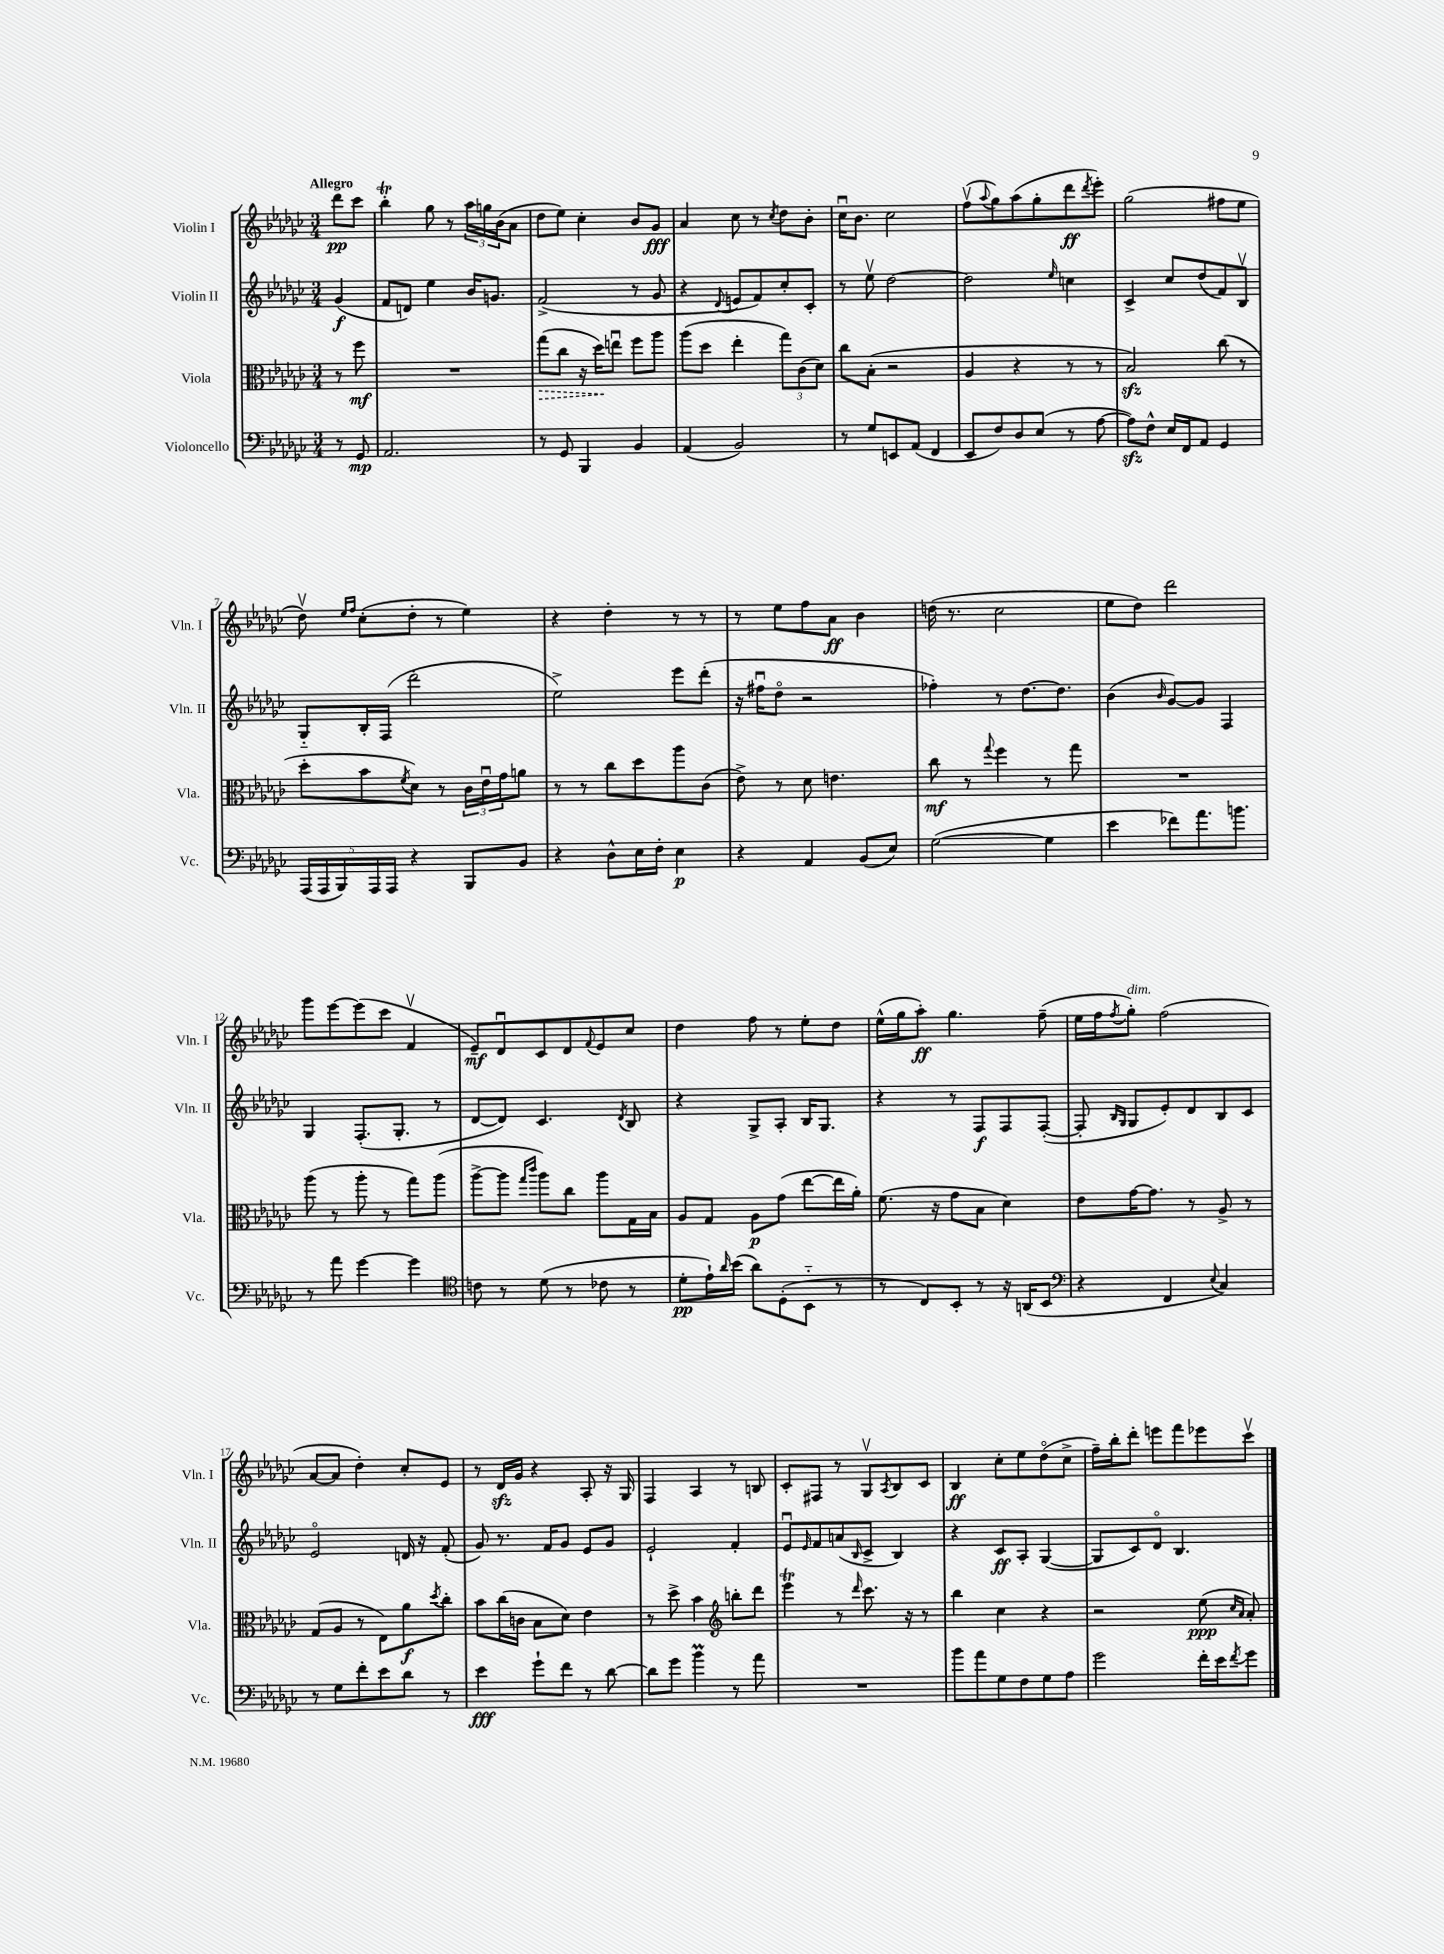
<<
\new StaffGroup <<
\new Staff = "s0" \with { instrumentName = "Violin I" shortInstrumentName = "Vln. I" } {
    \clef treble \key ges \major \numericTimeSignature \time 3/4 \partial 4 \tempo "Allegro"
    des'''8\pp ces'''8 |
    bes''4-.\trill ges''8 r8 \tuplet 3/2 { aes''16 g''16 bes'16( } aes'8 |
    des''8 ees''8) ces''4-. bes'8 ges'8\fff |
    aes'4 ces''8 r8 \acciaccatura { ces''8 } des''8 bes'8-. |
    ces''16\downbow bes'8. ces''2 |
    f''8\upbow( \appoggiatura { aes''8 } ges''8) aes''8( ges''8-. des'''8\ff \acciaccatura { des'''8 } ees'''8-.) |
    ges''2( fis''8 ees''8 |
    des''8\upbow) \grace { ees''16 f''16 } ces''8-.( des''8-. r8 ees''4) |
    r4 des''4-. r8 r8 |
    r8 ees''8 f''8 aes'8\ff bes'4 |
    d''16( r8. ces''2 |
    ees''8 des''8) des'''2 |
    ges'''8 ees'''8~ ees'''8( ces'''8 f'4\upbow |
    ees'8--\mf) des'8\downbow ces'8 des'8 \appoggiatura { f'8 } ees'8 ces''8 |
    des''4 f''8 r8 ees''8-. des''8 |
    ees''16-^( ges''16 aes''8-.\ff) ges''4. f''8--( |
    ees''16 f''16 \acciaccatura { f''8 } ges''8-.^\markup { \italic "dim." }) f''2( |
    aes'8~ aes'8 des''4-.) ces''8-. ees'8 |
    r8 des'16\sfz ges'16 r4 aes8-. r16 ges16 |
    f4 aes4 r8 b8 |
    ces'8-. fis8 r8 ges8\upbow \acciaccatura { aes8 } bes8 ces'8 |
    bes4\ff ces''8-. ees''8 des''8\flageolet( ces''8-> |
    f''16--) bes''16-. des'''8-. e'''8 f'''8 ees'''8 ces'''8\upbow \bar "|." |
}
\new Staff = "s1" \with { instrumentName = "Violin II" shortInstrumentName = "Vln. II" } {
    \clef treble \key ges \major \numericTimeSignature \time 3/4 \partial 4
    ges'4\f( |
    f'8 d'8) ees''4 bes'16 g'8. |
    f'2->( r8 ges'8 |
    r4 \appoggiatura { des'8 } e'8 f'8) ces''8-. ces'8-. |
    r8 ees''8\upbow des''2~ |
    des''2 \grace { ees''16 } c''4 |
    ces'4-> ces''8 des''8( f'8) bes8\upbow |
    ges8-_ bes16-. f16( des'''2-. |
    ees''2->) ees'''8 des'''8-.( |
    r16 fis''16\downbow des''8\flageolet r2 |
    fes''4-.) r8 des''8.~ des''8. |
    bes'4( \grace { bes'16 } ges'8~) ges'8 f4 |
    ges4 f8.-.( ges8.-. r8 |
    des'8~ des'8) ces'4. \acciaccatura { des'8 } bes8 |
    r4 ges8-> aes8-. bes16 ges8. |
    r4 r8 f8\f f8 f8~-.( |
    f8-. \grace { bes16 ges16 } ges8 ees'8-.) des'8 bes8 ces'8 |
    ees'2\flageolet d'16 r16 f'8-.( |
    ges'8) r8. f'16 ges'8 ees'8 ges'8 |
    ees'2-! f'4-. |
    ees'8\downbow \grace { ees'16 } f'8 a'8( \grace { bes16 } ces'8-> bes4) |
    r4 ces'8\ff aes8-. ges4~( |
    ges8 ces'8) des'8\flageolet bes4. \bar "|." |
}
\new Staff = "s2" \with { instrumentName = "Viola" shortInstrumentName = "Vla." } {
    \clef alto \key ges \major \numericTimeSignature \time 3/4 \partial 4
    r8 f''8\mf |
    R2. |
    \once \override Hairpin.style = #'dashed-line ges''8\>( ces''8 r16 des''16\!) e''8\downbow f''8 aes''8 |
    aes''8( des''8 ees''4-. \tuplet 3/2 { ges''8) ces'8( des'8) } |
    ces''8 bes8-.( r2 |
    aes4 r4 r8 r8 |
    bes2\sfz) ces''8( r8 |
    des''8-. bes'8 \acciaccatura { f'8 } des'8) r8 \tuplet 3/2 { ces'16 ees'16\downbow ges'16 } a'8 |
    r8 r8 ces''8 des''8 aes''8 ces'8( |
    ees'8->) r8 des'8 e'4. |
    ces''8\mf r8 \appoggiatura { ges''8 } f''4 r8 ges''8 |
    R2. |
    aes''8( r8 aes''8-. r8 ges''8) aes''8( |
    aes''8~-> aes''8 \grace { ges''16 ces'''16 } aes''8) ces''8 aes''8 ges16 bes16 |
    aes8 ges8 aes8\p ges'8( ees''8~ ees''16 aes'16-.) |
    f'8.( r16 ges'8 bes8 des'4) |
    ees'8 ges'16~ ges'8. r8 aes8-> r8 |
    ges8( aes8 r8 ees8) aes'8\f \acciaccatura { des''8 } ces''8-. |
    bes'8 ces''16( c'16 bes8 des'8) ees'4 |
    r8 des''8-> bes'4 \clef treble b''8-. des'''8 |
    ees'''4\trill r8 \grace { des'''16 } ces'''8. r16 r8 |
    bes''4 ces''4 r4 |
    r2 ees''8\ppp( \grace { ces''16 aes'16 } aes'8-.) \bar "|." |
}
\new Staff = "s3" \with { instrumentName = "Violoncello" shortInstrumentName = "Vc." } {
    \clef bass \key ges \major \numericTimeSignature \time 3/4 \partial 4
    r8 ges,8\mp |
    aes,2. |
    r8 ges,8 bes,,4 bes,4 |
    aes,4( bes,2) |
    r8 ges8 e,8 aes,8( f,4 |
    ees,8 f8) des8 ees8( r8 aes8~ |
    aes8\sfz) f8-^ ees16 f,16 aes,8 ges,4 |
    \tuplet 5/4 { aes,,16( aes,,16 bes,,16) aes,,16 aes,,16 } r4 bes,,8 bes,8 |
    r4 des8-^ ees16 f16-. ees4\p |
    r4 aes,4 bes,8( ees8) |
    ges2~( ges4 |
    ees'4 fes'8) aes'8. b'8. |
    r8 aes'8 ges'4~ ges'4 |
    \clef tenor c'8 r8 des'8( r8 ces'8 r8 |
    des'8-.\pp ees'16-!) \grace { aes'16 } bes'16( aes'8) des8-.( bes,8-_ r8 |
    r8 ces8) bes,8-. r8 r16 a,16( bes,8 |
    \clef bass r4 f,4 \appoggiatura { ees8 } ces4) |
    r8 ges8 f'8-. ees'8 des'8 r8 |
    ees'4\fff ges'8-! f'8 r8 des'8~ |
    des'8 ges'8 bes'4\prall r8 aes'8 |
    R2. |
    bes'8 aes'8 ges8 f8 ges8 aes8 |
    ges'2 f'16-. ees'16 \acciaccatura { f'8 } ges'8 \bar "|." |
}
>>
>>
